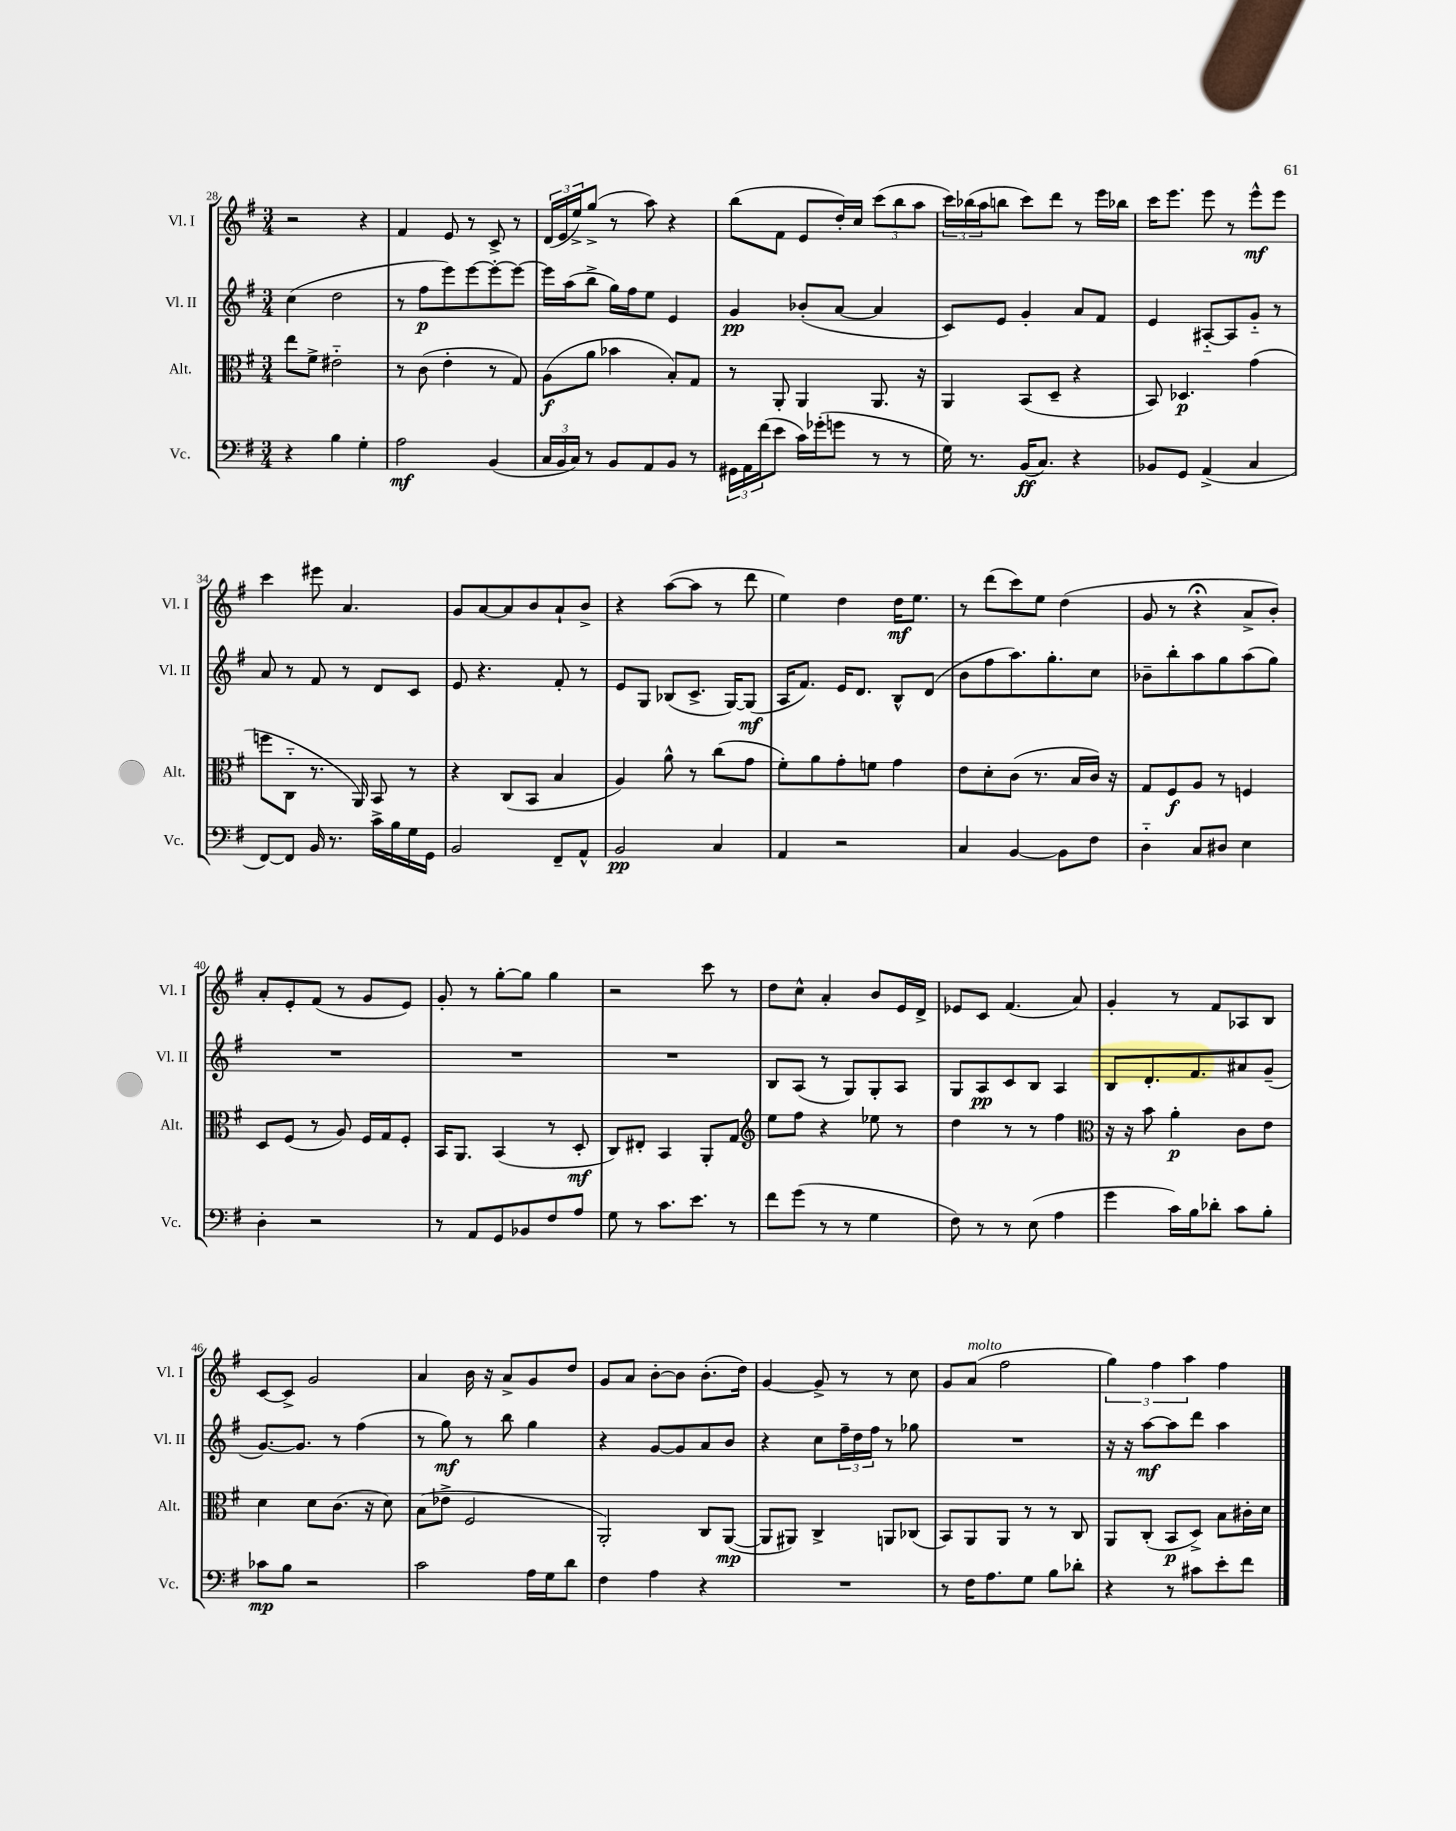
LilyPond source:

<<
\new StaffGroup <<
\new Staff = "s0" \with { instrumentName = "Vl. I" shortInstrumentName = "Vl. I" } {
    \clef treble \key g \major \numericTimeSignature \time 3/4
    r2 r4 |
    fis'4 e'8 r8 c'8-> r8 |
    \tuplet 3/2 { d'16( e'16 e''16->) } g''8->( r8 a''8) r4 |
    b''8( fis'8 e'8 d''16-.) c''16 \tuplet 3/2 { c'''8( b''8 a''8 } |
    \tuplet 3/2 { c'''16) bes''16( a''16 } b''8 c'''8) d'''8 r8 e'''16 bes''16 |
    c'''16 e'''8. e'''8 r8 e'''8-^\mf e'''8 |
    c'''4 eis'''8 a'4. |
    g'8 a'8~ a'8 b'8 a'8-! b'8-> |
    r4 a''8~( a''8 r8 d'''8 |
    e''4) d''4 d''16\mf e''8. |
    r8 d'''8( c'''8) e''8 d''4( |
    g'8 r8 r4\fermata a'8-> b'8-.) |
    a'8-. e'8-. fis'8( r8 g'8 e'8) |
    g'8-. r8 g''8~-. g''8 g''4 |
    r2 c'''8 r8 |
    d''8 c''8-^ a'4-. b'8 e'16 d'16-> |
    ees'8 c'8 fis'4.( a'8) |
    g'4-. r8 fis'8 aes8 b8 |
    c'8~ c'8-> g'2 |
    a'4 b'16 r16 a'8-> g'8 d''8 |
    g'8 a'8 b'8~-. b'8 b'8.-.( d''16) |
    g'4~ g'8-> r8 r8 c''8 |
    g'8 a'8^\markup { \italic "molto" }( fis''2 |
    \tuplet 3/2 { g''4) fis''4 a''4 } fis''4 \bar "|." |
}
\new Staff = "s1" \with { instrumentName = "Vl. II" shortInstrumentName = "Vl. II" } {
    \clef treble \key g \major \numericTimeSignature \time 3/4
    c''4( d''2 |
    r8 fis''8\p e'''8) e'''8~ e'''8~-. e'''8~ |
    e'''16 a''16( b''8-> g''16) fis''16 e''8 e'4 |
    g'4\pp bes'8-.( a'8~ a'4 |
    c'8) e'8 g'4-. a'8 fis'8 |
    e'4 ais8~-_ ais8 g'8-_ r8 |
    a'8 r8 fis'8 r8 d'8 c'8 |
    e'8 r4. fis'8-. r8 |
    e'8 g8 bes8( c'8.-> g16~) g8\mf( |
    a16 fis'8.) e'16 d'8. b8-^ d'8( |
    b'8 fis''8 a''8.) g''8.-. c''8 |
    bes'8-- b''8-. a''8 g''8 a''8( g''8) |
    R2. |
    R2. |
    R2. |
    b8 a8( r8 g8) g8-. a8 |
    g8 a8\pp c'8 b8 a4 |
    b8 d'8.-. fis'8. ais'8 g'8--( |
    g'8.~) g'8. r8 fis''4( |
    r8 g''8\mf) r8 b''8 g''4 |
    r4 g'8~ g'8 a'8 b'8 |
    r4 c''8 \tuplet 3/2 { fis''16-- d''16 fis''16 } r8 ges''8 |
    R2. |
    r16 r16 a''8~\mf a''8 d'''8 a''4 \bar "|." |
}
\new Staff = "s2" \with { instrumentName = "Alt." shortInstrumentName = "Alt." } {
    \clef alto \key g \major \numericTimeSignature \time 3/4
    e''8 fis'8-> eis'2-_ |
    r8 c'8( e'4-. r8 g8) |
    a8\f( a'8 bes'4 b8-.) g8 |
    r8 a,8-. a,4 a,8. r16 |
    a,4 b,8( d8-- r4 |
    b,8) des4.\p g'4( |
    f''8 c8-_ r8. a,16) b,8 r8 |
    r4 c8( b,8 b4 |
    a4) a'8-^ r8 c''8( g'8 |
    fis'8-.) a'8 g'8-. f'8 g'4 |
    e'8 d'8-. c'8( r8. b16 c'16) r16 |
    g8 fis8\f a8 r8 f4 |
    d8 fis8( r8 a8) fis16 g16 fis8-. |
    b,16 a,8. b,4( r8 d8-.\mf |
    c8) eis8-. b,4 a,8-. g8 |
    \clef treble e''8 fis''8 r4 ees''8 r8 |
    d''4 r8 r8 fis''4 |
    \clef alto r16 r16 b'8 a'4-.\p c'8 e'8 |
    d'4 d'8 c'8.( r16 d'8) |
    b8( ees'8-> fis2 |
    a,2-.) c8 a,8~\mp( |
    a,8 ais,8) c4-> a,8 ces8( |
    b,8) a,8 a,8 r8 r8 c8 |
    a,8 c8-.( b,8\p d8->) b8 cis'16-. d'16 \bar "|." |
}
\new Staff = "s3" \with { instrumentName = "Vc." shortInstrumentName = "Vc." } {
    \clef bass \key g \major \numericTimeSignature \time 3/4
    r4 b4 g4-. |
    a2\mf b,4( |
    \tuplet 3/2 { c16 b,16 c16) } r8 b,8 a,8 b,8 r8 |
    \tuplet 3/2 { gis,16 a,16 fis'16( } e'8 c'16) ges'16-.( g'8 r8 r8 |
    g16) r8. b,16\ff( c8.) r4 |
    bes,8 g,8 a,4->( c4 |
    fis,8~) fis,8 b,16 r8. c'16-> b16 g16 g,16 |
    b,2 fis,8-- a,8-^ |
    b,2\pp c4 |
    a,4 r2 |
    c4 b,4~ b,8 fis8 |
    d4-_ c8 dis8 e4 |
    d4-. r2 |
    r8 a,8 g,8 bes,8 fis8 a8 |
    g8 r8 c'8. e'8. r8 |
    fis'8 g'8( r8 r8 g4 |
    fis8) r8 r8 e8( a4 |
    g'4 c'16) b16 des'8-. c'8 b8-. |
    ces'8\mp b8 r2 |
    c'2 a16 g16 d'8 |
    fis4 a4 r4 |
    R2. |
    r8 fis16 a8. g8 b8 des'8-. |
    r4 r8 cis'8 e'8-. fis'8 \bar "|." |
}
>>
>>
\layout { \context { \Score currentBarNumber = #28 } }
